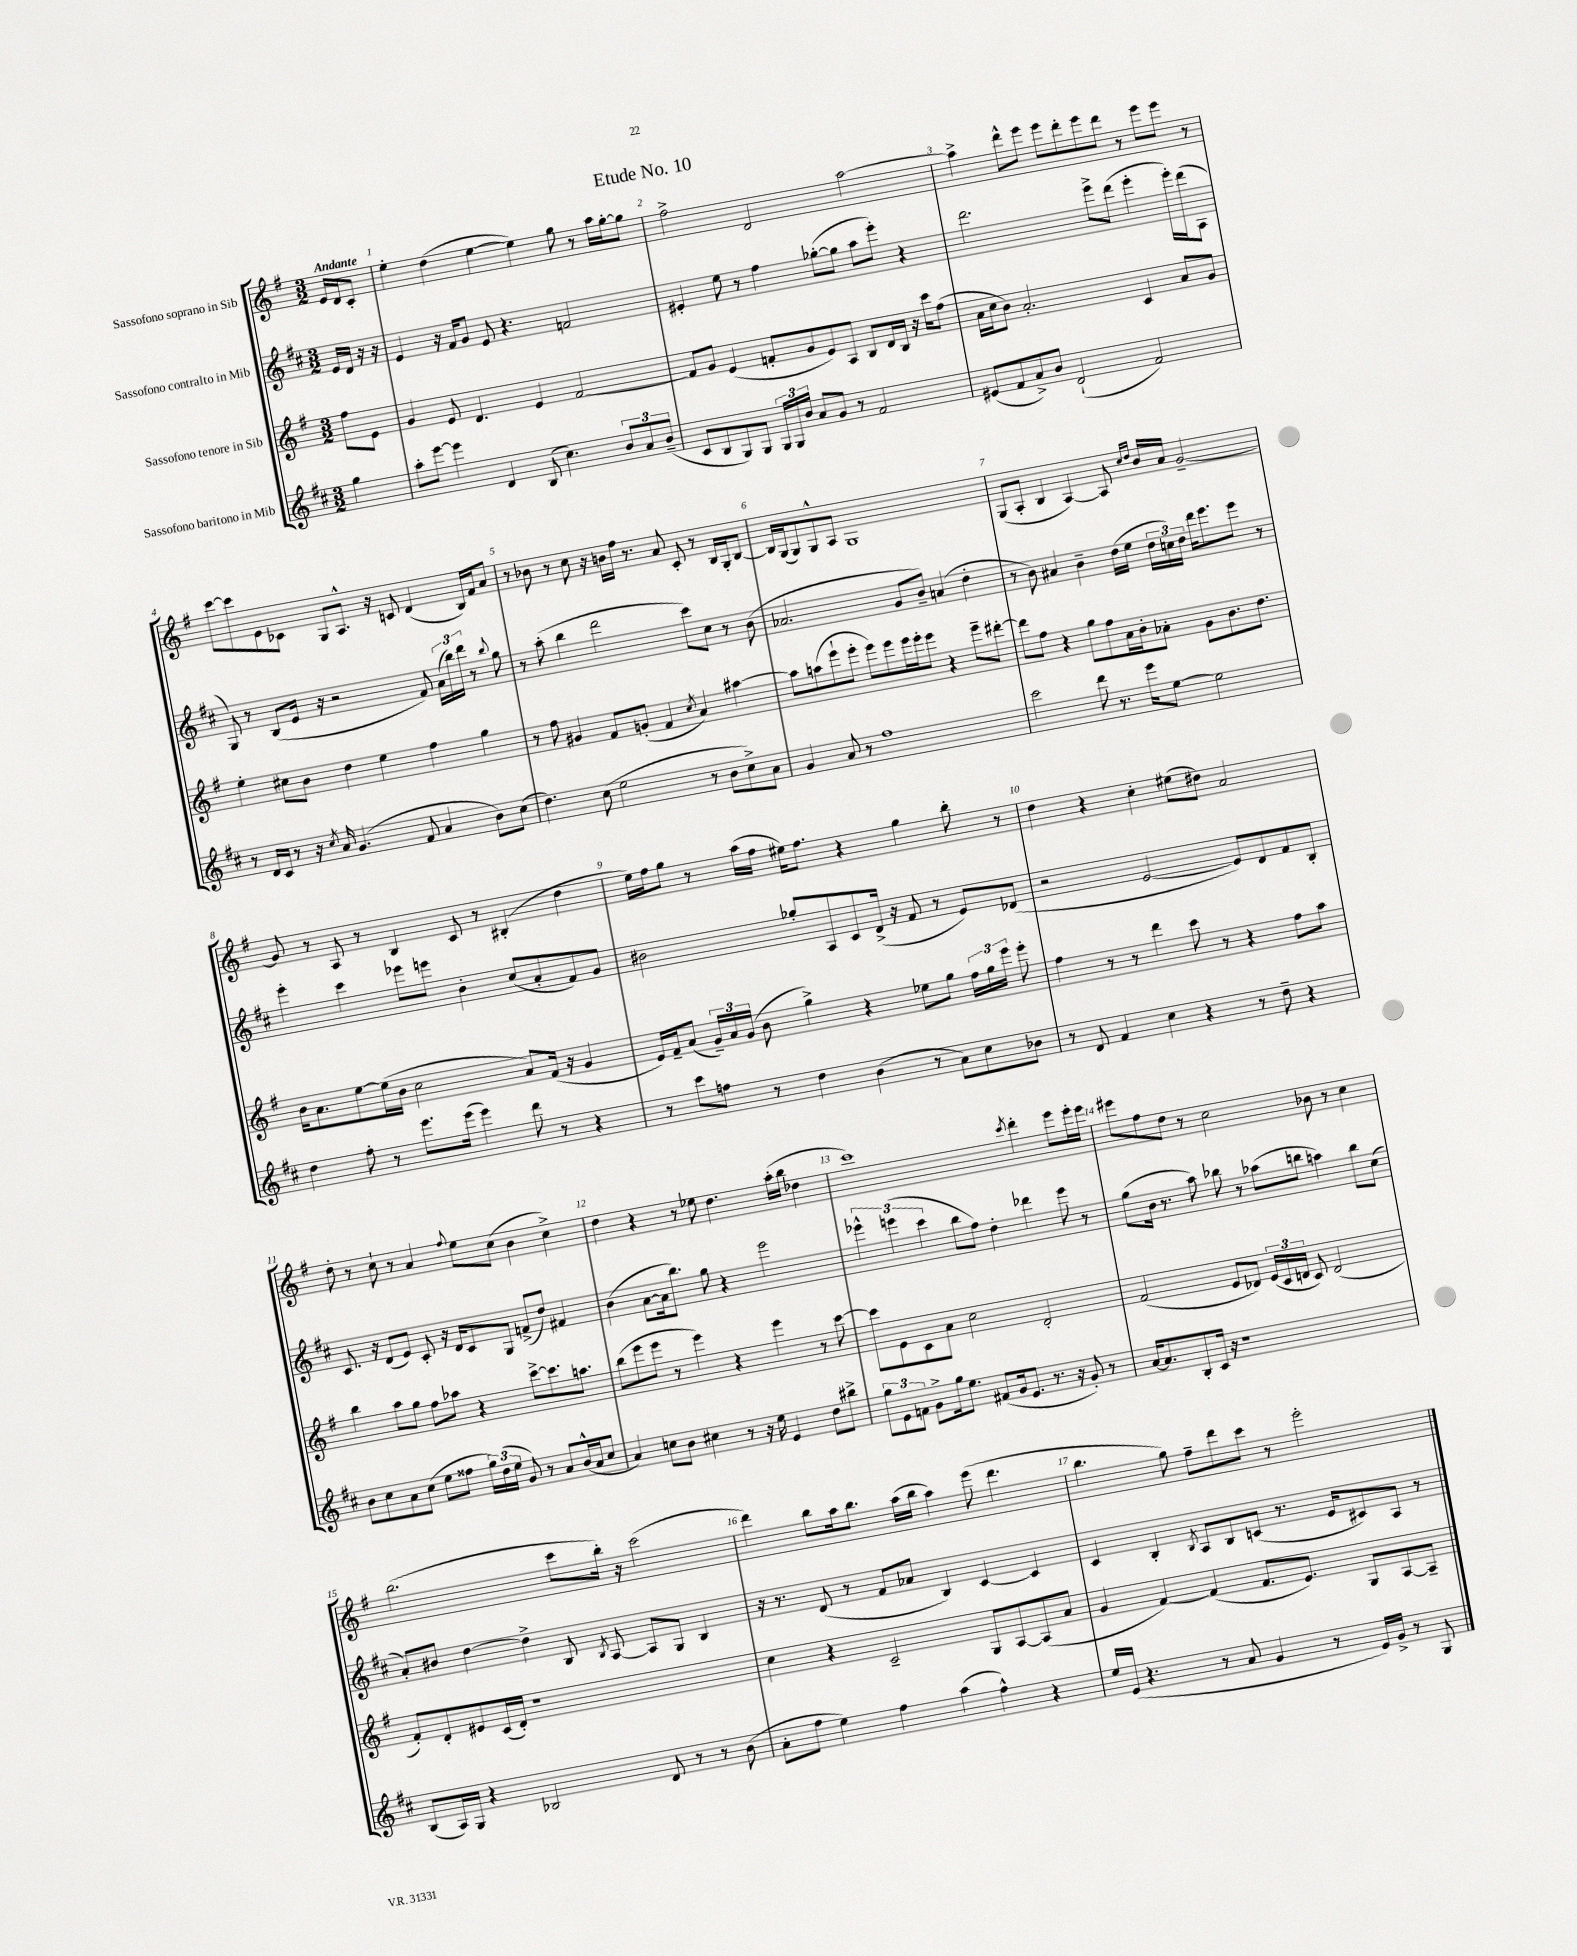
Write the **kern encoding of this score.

**kern	**kern	**kern	**kern
*staff4	*staff3	*staff2	*staff1
*clefG2	*clefG2	*clefG2	*clefG2
*k[f#c#]	*k[f#]	*k[f#c#]	*k[f#]
*M3/2	*M3/2	*M3/2	*M3/2
4gg	8ff#	16e	16e
.	.	16d	16d
.	8e	16r	8c'
.	.	16r	.
=	=	=	=
8aa'	4g	4e	4ee'
[8eee	.	.	.
4eee]	8e	16r	(4dd
.	.	16f#	.
.	4.d	8g	.
4d	.	8e	[4ee
.	.	4.r	.
(8B	4e	.	4ee])
4.cc#)	.	.	.
.	[2f#	2f	8gg
.	.	.	8r
12b	.	.	16aa
.	.	.	[16gg'
12a	.	.	.
.	.	.	8gg]
(12b~	.	.	.
=	=	=	=
8c#	8f#]	4e#'	2ff#^
8B	8g	.	.
8G)	(4e	8ee	.
8G	.	8r	.
24G	8f'	4ff#	2d
24G	.	.	.
24b	.	.	.
8a	8g	.	.
8g	8e)	([8gg-'	.
8r	8A	8gg-]	.
2f#	8B	8aa	[2aa
.	16d	8eee')	.
.	16B	.	.
.	16r	4r	.
.	16ccc	.	.
.	(8ff#	.	.
=	=	=	=
(8e#	16a	2.ddd	4aa^]
.	16cc	.	.
8f#	8b)	.	.
8a^)	2.a'	.	8ddd^^
8b	.	.	8eee
(2d`	.	.	8eee
.	.	.	8ddd'
.	.	8eee^	8eee
.	.	(8ddd	8ddd
2f#)	4c	4eee'	8r
.	.	.	8eee
.	8a	16eee')	8eee
.	.	(16ddd	.
.	8g	8A	8r
=	=	=	=
8r	4ee'	8G)	[8ccc
16d	.	8r	8ccc]
16c#	.	.	.
8r	8cc#	(8B	8e
16r	8b	16e	8c-
8qcc#	.	.	.
16a	.	16r	.
(4.g	4dd	2r	8G
.	.	.	8.A^^
.	4ee	.	.
.	.	.	16r
8f#	.	.	8c
4a	4ff#	8f#)	(4d
.	.	(24a	.
.	.	24bb)	.
.	.	24ddd	.
8b)	4gg	8r	16B)
.	.	.	16f#
.	.	8qqbb	.
(8cc#	.	8gg	8a
=	=	=	=
4.dd)	8r	8r	8r
.	8ff#	(8aa'	8b-
.	4g#	4bb	8r
(8cc#	.	.	8cc
2ee	8f#	2ddd	16r
.	.	.	16b
.	(8g'	.	16ff#
.	.	.	8.r
.	4f#	.	.
.	.	.	8a
.	8qcc	.	.
8r	4a)	8ccc#)	8c'
8b	.	8cc#	8r
8cc#^)	[4aa#	8r	16B
.	.	.	16G'
8a	.	(8b	[8B
=	=	=	=
4g	8aa#]	2.a-	16B]
.	.	.	(16G
.	(8aa	.	8G)
8a	8eee`	.	8G^^
8r	8eee'	.	8A
1ff#	8eee)	.	1G
.	8eee	.	.
.	16eee	8g	.
.	16eee'	.	.
.	8eee	8b~)	.
.	4r	(4a	.
.	8eee~	4dd'	.
.	[8ddd#'	.	.
=	=	=	=
2ccc#	8ddd#]	8r	(8G
.	8ff#	8b)	8A'
.	4r	4a#	4B
8ddd	8gg	4b~	[4A)
8.r	8ff#	.	.
.	16a	(16dd	8A]
16eee	16b'	16ee	.
.	.	.	16qqcc
.	.	.	16qqdd
[8ee	8a-'	24dd	16b
.	.	24cc)	.
.	.	.	16a
.	.	24dd	.
2ee]	8g	16ddd	[2g~
.	.	8.eee	.
.	8.b	.	.
.	.	8eee	.
.	8.dd	.	.
.	.	8r	.
=	=	=	=
4dd	16b	4eee'	8g]
.	8.a	.	.
.	.	.	8r
8ff#'	[8ee	4ccc#	8A
8r	(16ee]	.	8r
.	16b	.	.
8.eee	2cc	8eee-	4B
.	.	8eee	.
(16eee	.	.	.
4eee)	.	4b'	8c
.	.	.	8r
8ddd	8a)	(8cc#	(4B#'
8r	(16f#	8a'	.
.	16r	.	.
4r	4g	8f#)	4dd
.	.	8g	.
=	=	=	=
8r	16e)	2b#	16ee)
.	16f#~	.	16ff#
8ccc#	(8a	.	8gg
8ff	24g~)	.	8r
.	24a	.	.
.	(24g	.	.
8r	8b	.	(16aa
.	.	.	16ff#
4dd	4gg^)	8gg-'	16ee#)
.	.	.	8.ff#
.	.	8A	.
(4b	4r	8c#	4r
.	.	(16d^	.
.	.	16r	.
8r	8ee-	8f#	4gg
8a)	8gg	8r	.
8cc#	24ff#	8e)	8bb'
.	24gg	.	.
.	24eee	.	.
8b-	8eee'	(8d-	8r
=	=	=	=
8r	4ff#	2r	4dd
8d	.	.	.
4f#	8r	.	4r
.	8r	.	.
4cc#	4ddd	[2e	4cc'
4r	8ccc	.	(8ee#
.	8r	.	8dd#)
8r	4r	8e])	2a
8dd~	.	8d	.
4r	8ff#	8f#	.
.	8aa	8B'	.
=	=	=	=
8b	4bb	8.c#	8dd'
8cc#	.	.	8r
.	.	16r	.
8a	8aa	(8d	8cc`
(8cc#	8gg	8e)	8r
8ee	8ff#	8c#'	4a
8ff##	8aa-	16r	.
.	.	16d	.
.	.	.	8qqff#
24gg)	4r	8c#	8ee
(24dd	.	.	.
24ee	.	.	.
8g)	.	8G	(8cc
8r	[8ccc^	(8f^	4b
8a	8.ccc]	8dd)	.
(16b^^	.	4f#	4cc^)
16a	8.aa	.	.
8cc#	.	.	.
=	=	=	=
4a)	(8bb	(4b	4dd
.	8eee	.	.
8cc	8eee	[8a	4r
8b	8r	16a]	.
.	.	8.bb)	.
4cc#	4eee)	.	8r
.	.	8gg	8ee-
8r	4r	4r	4.dd
16r	.	.	.
16ee	.	.	.
4e	4eee	2eee	.
.	.	.	(16aa'
.	.	.	16bb
8dd	8r	.	4dd-
8bb#^	[8ccc	.	.
=	=	=	=
12gg	8ccc]	6eee-^^	1ccc)
12e	.	.	.
.	8e	.	.
12f	.	(6eee	.
8g^	8c	.	.
.	.	6ccc#	.
16gg	8a	.	.
8.ee	.	.	.
.	2cc	8bb	.
(8f#	.	8ff#)	.
16g	.	4dd'	.
8.e	.	.	.
.	.	.	8qccc
8.r	2d'	4ddd-	4ddd'
16r	.	.	.
8g')	.	8eee	8eee
8r	.	8r	16eee'
.	.	.	16eee
=	=	=	=
[16a	(2f#	(8gg	8eee#
8.a]	.	.	.
.	.	16b	8ff#
.	.	8.r	.
8B'	.	.	8dd
16c#	.	8aa)	8r
16r	.	.	.
1r	8e	8bb-	2cc
.	8d-)	8r	.
.	(24e	(8aa-	.
.	24c	.	.
.	24d	.	.
.	8c)	8bb	.
.	(2d	4aa)	8b-
.	.	.	8r
.	.	8bb	4cc
.	.	(8cc#	.
=	=	=	=
(8B	8f#')	8a')	(2.bb
16A)	8d'	8b#	.
16G	.	.	.
4r	8e#	[4dd	.
.	(16c	.	.
.	16d')	.	.
2B-	1r	4dd^]	.
.	.	8B	8ccc
.	.	8qB	.
.	.	[8A	16bb')
.	.	.	16r
8d	.	8A]	(2ccc
8r	.	8G	.
8r	.	4B	.
(8b	.	.	.
=	=	=	=
8a'	4cc	16r	4ddd)
.	.	8.r	.
8ff#	.	.	.
4ee)	4r	(8d	8bb
.	.	8r	16aa
.	.	.	8.bb
4ff#	2c~	8f#	.
.	.	8a-	(16aa
.	.	.	16bb
(4aa	.	4B)	4aa)
4ff#^^)	8G	[4c#	(8eee
.	[8A	.	4.ddd
4r	(8A]	4c#]	.
.	8a	.	.
=	=	=	=
16ee	4g	4c#	4.bb
(16e	.	.	.
4.r	.	.	.
.	[4f#)	4B'	.
.	.	.	8gg)
.	.	8qB	.
8r	(4f#]	8A	8ff#~
8a	.	8B	8ddd
4g	8.f#	(8c	8ccc
.	.	8.r	8r
.	8.e)	.	.
8r	.	.	2eee'
.	.	16e	.
16e)	8G	8c#)	.
16g^	.	.	.
8r	[8A	8A	.
8G	8A~]	8r	.
==	==	==	==
*-	*-	*-	*-
